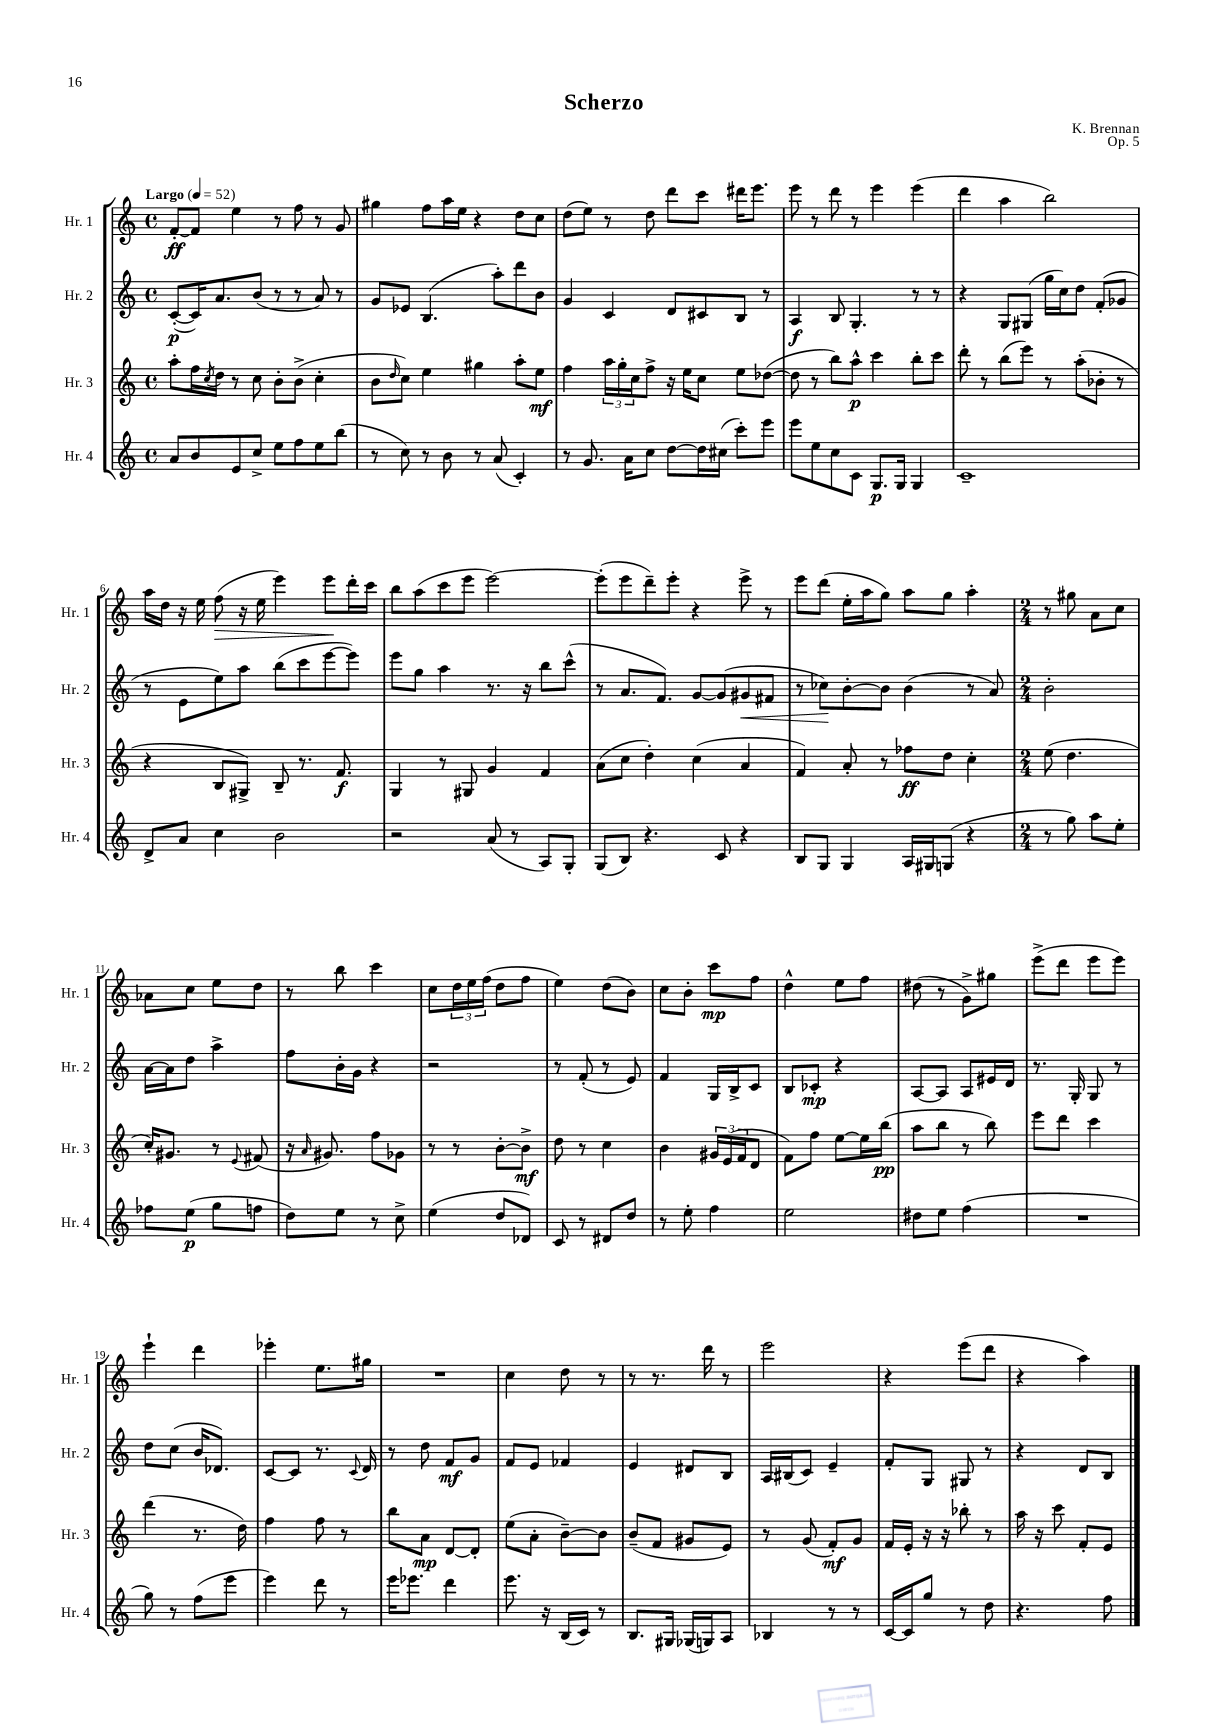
\header { title = "Scherzo" composer = "K. Brennan" opus = "Op. 5" }
<<
\new StaffGroup <<
\new Staff = "s0" \with { instrumentName = "Hr. 1" shortInstrumentName = "Hr. 1" } {
    \clef treble \key c \major \defaultTimeSignature \time 4/4 \tempo "Largo" 4 = 52
    f'8~-.\ff f'8 e''4 r8 f''8 r8 g'8 |
    gis''4 f''8 a''16 e''16 r4 d''8 c''8 |
    d''8( e''8) r8 d''8 d'''8 c'''8 dis'''16 e'''8. |
    e'''8 r8 d'''8 r8 e'''4 e'''4( |
    d'''4 a''4 b''2) |
    a''16 d''16 r16 e''16 f''8\>( r16 e''16 e'''4) e'''8\! d'''16-. c'''16 |
    b''8 a''8( c'''8 e'''8 e'''2~) |
    e'''8-.( e'''8 d'''8--) e'''8-. r4 e'''8-> r8 |
    e'''8 d'''8( e''16-. a''16 g''8) a''8 g''8 a''4-. |
    \numericTimeSignature \time 2/4 r8 gis''8 a'8 c''8 |
    aes'8 c''8 e''8 d''8 |
    r8 b''8 c'''4 |
    c''8 \tuplet 3/2 { d''16 e''16 f''16( } d''8 f''8 |
    e''4) d''8( b'8) |
    c''8 b'8-. c'''8\mp f''8 |
    d''4-^ e''8 f''8 |
    dis''8( r8 g'8->) gis''8 |
    e'''8->( d'''8 e'''8 e'''8) |
    e'''4-! d'''4 |
    ees'''4-. e''8. gis''16 |
    R2 |
    c''4 d''8 r8 |
    r8 r8. d'''16 r8 |
    e'''2 |
    r4 e'''8( d'''8 |
    r4 a''4) \bar "|." |
}
\new Staff = "s1" \with { instrumentName = "Hr. 2" shortInstrumentName = "Hr. 2" } {
    \clef treble \key c \major \defaultTimeSignature \time 4/4
    c'8~-.\p( c'16) a'8. b'8( r8 r8 a'8) r8 |
    g'8 ees'8 b4.( a''8-.) d'''8 b'8 |
    g'4 c'4 d'8 cis'8 b8 r8 |
    a4\f b8 g4.-. r8 r8 |
    r4 g8 gis8( g''16 c''16) d''8 f'8-.( ges'8 |
    r8 e'8 e''8) a''8 b''8( c'''8 e'''8~ e'''8) |
    e'''8 g''8 a''4 r8. r16 b''8 c'''8-^( |
    r8 a'8. f'8.) g'8~ g'8( gis'8\< fis'8 |
    r8 ces''8\!) b'8~-. b'8 b'4( r8 a'8) |
    \numericTimeSignature \time 2/4 b'2-. |
    a'16~ a'16 d''8 a''4-> |
    f''8 b'16-. g'16 r4 |
    r2 |
    r8 f'8-.( r8 e'8) |
    f'4 g16 b16-> c'8 |
    b8 ces'8-.\mp r4 |
    a8~ a8 a8 eis'16 d'16 |
    r8. g16-. g8 r8 |
    d''8 c''8( b'16 des'8.) |
    c'8~ c'8 r8. \appoggiatura { c'8 } d'16 |
    r8 d''8 f'8\mf g'8 |
    f'8 e'8 fes'4 |
    e'4 dis'8 b8 |
    a16 bis16( c'8) e'4-- |
    f'8-. g8 gis8 r8 |
    r4 d'8 b8 \bar "|." |
}
\new Staff = "s2" \with { instrumentName = "Hr. 3" shortInstrumentName = "Hr. 3" } {
    \clef treble \key c \major \defaultTimeSignature \time 4/4
    a''8-. f''16 \acciaccatura { c''8 } d''16 r8 c''8 b'8-. b'8->( c''4-. |
    b'8 \grace { d''16 } c''8) e''4 gis''4 a''8-. e''8\mf |
    f''4 \tuplet 3/2 { a''16 g''16-. c''16 } f''8-> r16 e''16 c''8 e''8 des''8~( |
    des''8 r8 b''8) a''8-^\p c'''4 b''8-. c'''8 |
    d'''8-. r8 b''8( e'''8) r8 a''8-.( bes'8-. r8 |
    r4 b8 gis8->) b8-- r8. f'8.\f |
    g4 r8 gis8 g'4 f'4 |
    a'8( c''8 d''4-.) c''4( a'4 |
    f'4) a'8-. r8 fes''8\ff d''8 c''4-. |
    \numericTimeSignature \time 2/4 e''8( d''4. |
    c''16-.) gis'8. r8 \appoggiatura { e'8 } fis'8( |
    r16 \grace { a'16 } gis'8.) f''8 ges'8 |
    r8 r8 b'8~-. b'8->\mf |
    d''8 r8 c''4 |
    b'4 \tuplet 3/2 { gis'16 e'16( f'16 } d'8 |
    f'8) f''8 e''8~ e''16 b''16\pp( |
    a''8 b''8 r8 b''8) |
    e'''8 d'''8 c'''4 |
    d'''4( r8. d''16) |
    f''4 f''8 r8 |
    b''8 a'8\mp d'8~ d'8-. |
    e''8( a'8-. b'8~--) b'8 |
    b'8--( f'8 gis'8 e'8) |
    r8 g'8( f'8-.\mf) g'8 |
    f'16 e'16-. r16 r16 bes''8-. r8 |
    a''16 r16 c'''8 f'8-. e'8 \bar "|." |
}
\new Staff = "s3" \with { instrumentName = "Hr. 4" shortInstrumentName = "Hr. 4" } {
    \clef treble \key c \major \defaultTimeSignature \time 4/4
    a'8 b'8 e'8 c''8-> e''8 f''8 e''8 b''8( |
    r8 c''8) r8 b'8 r8 a'8( c'4-.) |
    r8 g'8. a'16 c''8 d''8~ d''16 cis''16( c'''8-.) e'''8 |
    e'''8 e''8 c''8 c'8 g8.\p g16 g4 |
    c'1-- |
    d'8-> a'8 c''4 b'2 |
    r2 a'8( r8 a8) g8-. |
    g8( b8) r4. c'8 r4 |
    b8 g8 g4 a16 gis16 g8( r4 |
    \numericTimeSignature \time 2/4 r8 g''8) a''8 e''8-. |
    fes''8 e''8\p( g''8 f''8 |
    d''8) e''8 r8 c''8-> |
    e''4( d''8 des'8) |
    c'8 r8 dis'8 d''8 |
    r8 e''8-. f''4 |
    e''2 |
    dis''8 e''8 f''4( |
    R2 |
    g''8) r8 f''8( e'''8 |
    e'''4) d'''8 r8 |
    e'''16 ees'''8. d'''4 |
    e'''8. r16 b16( c'16) r8 |
    b8. gis16 ges16( g16) a8 |
    bes4 r8 r8 |
    c'16~ c'16 g''8 r8 d''8 |
    r4. f''8 \bar "|." |
}
>>
>>
